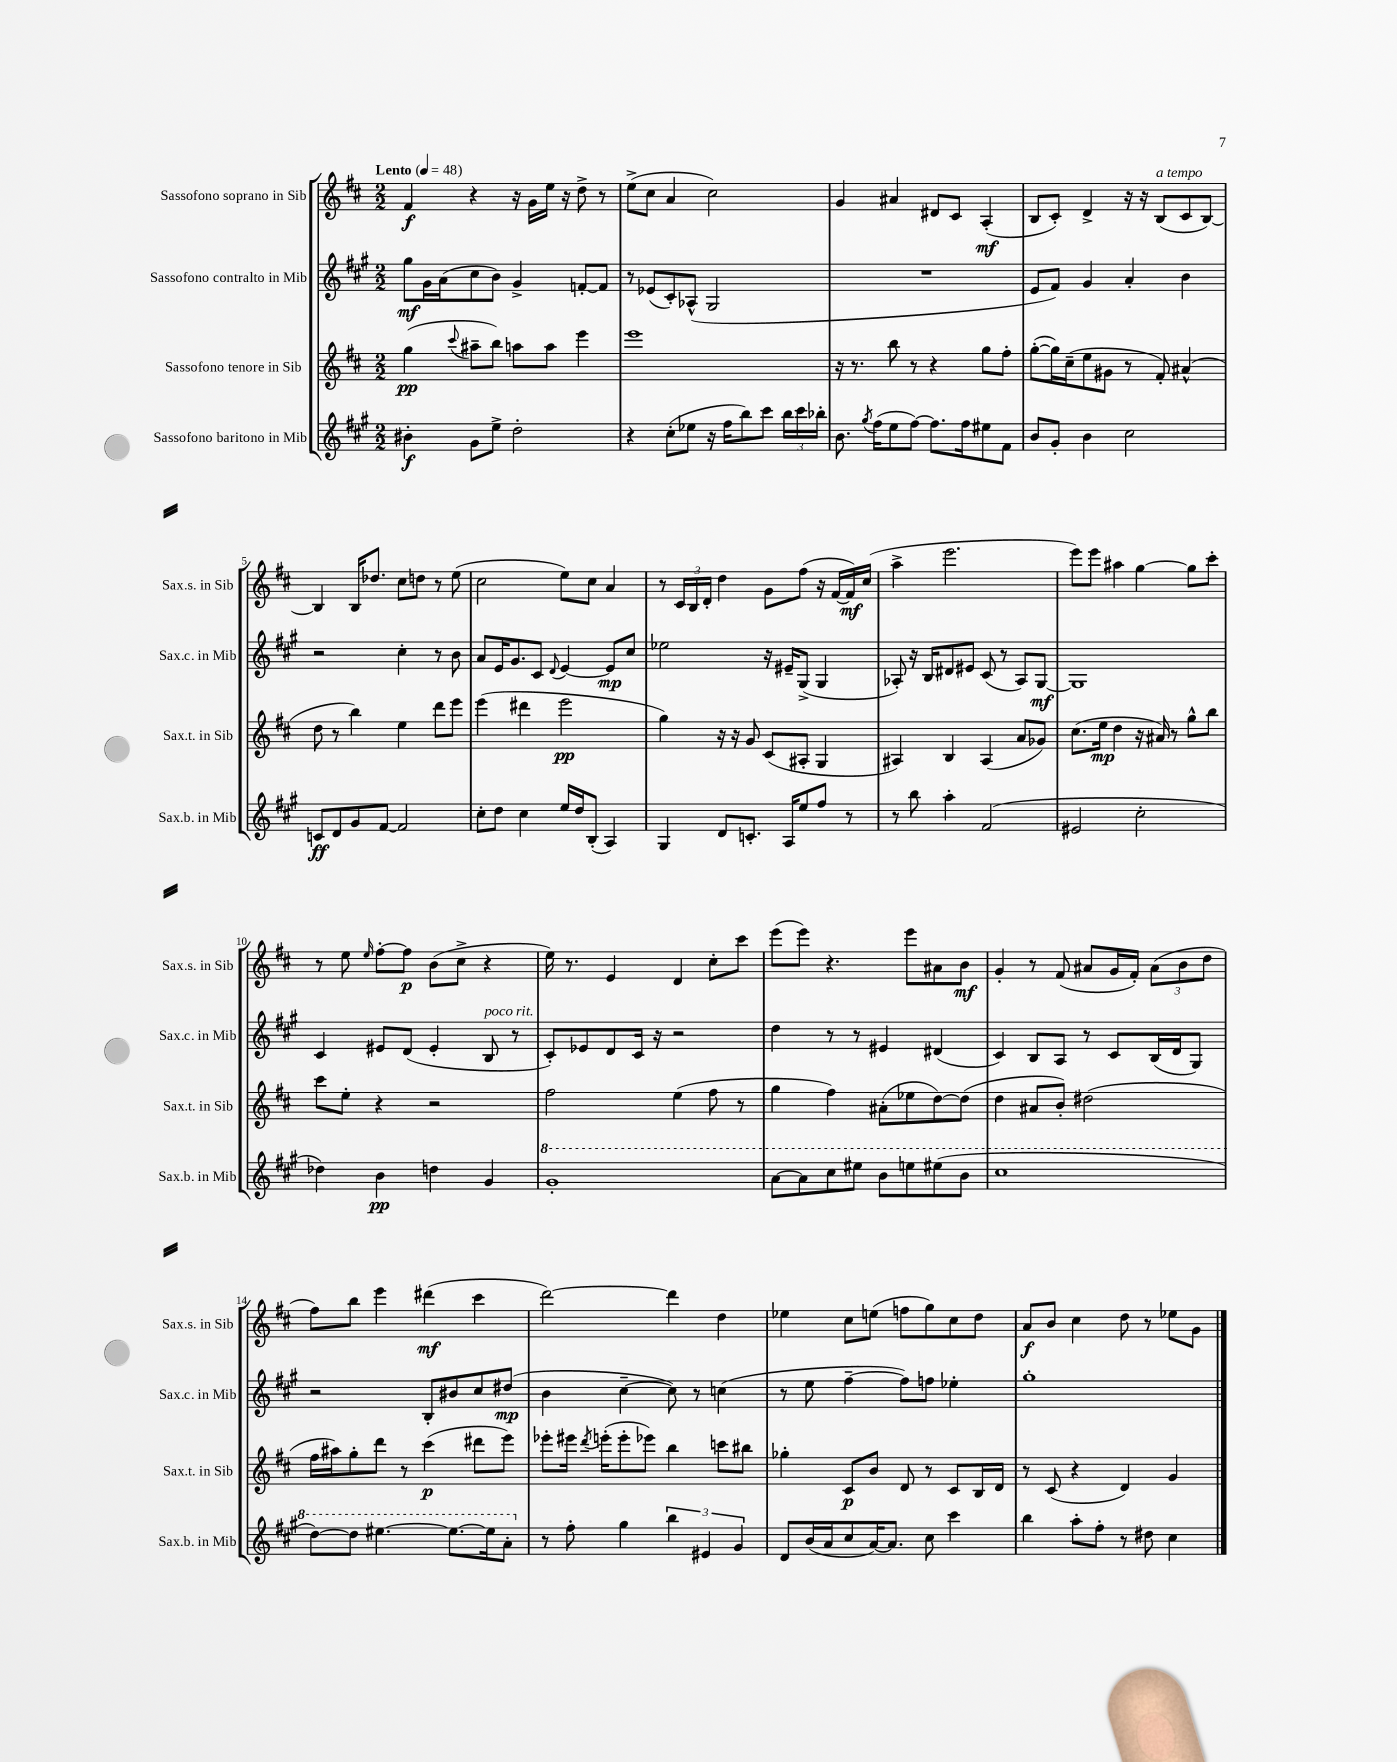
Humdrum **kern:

**kern	**kern	**kern	**kern
*staff4	*staff3	*staff2	*staff1
*clefG2	*clefG2	*clefG2	*clefG2
*k[f#c#g#]	*k[f#c#]	*k[f#c#g#]	*k[f#c#]
*M2/2	*M2/2	*M2/2	*M2/2
*MM48	*MM48	*MM48	*MM48
4b#'	(4gg	8gg#	4f#
.	.	16g#	.
.	.	(16a	.
.	8qqccc#	.	.
8g#	8aa#~	8cc#	4r
8ee^	8bb)	8b)	.
2dd'	8aa	4g#^	16r
.	.	.	16g
.	8aa	.	16ee
.	.	.	16r
.	4eee	[8f'	8dd^
.	.	8f]	8r
=	=	=	=
4r	1eee	8r	(8ee^
.	.	(8e-	8cc#
(8cc#'	.	8c#')	4a
8ee-	.	(8A-^^	.
16r	.	2G#	2cc#)
16ff#	.	.	.
8bb)	.	.	.
8ccc#	.	.	.
24bb	.	.	.
24ccc#	.	.	.
24bb-'	.	.	.
=	=	=	=
8.b	16r	1r	4g
.	8.r	.	.
8qgg#	.	.	.
(16ff#	.	.	.
8ee	8bb	.	4a#
[8ff#)	8r	.	.
8.ff#]	4r	.	8d#
.	.	.	8c#
16ff#	.	.	.
8ee#	8gg	.	(4A'
8f#	8ff#'	.	.
=	=	=	=
8b	([8gg'	8e	8B
8g#'	16gg])	8f#)	8c#')
.	(16cc#~	.	.
4b	8ee	4g#	4d^
.	8g#	.	.
2cc#	8r	4a'	16r
.	.	.	16r
.	8f#')	.	(8B
.	(4a#^^	4b	8c#
.	.	.	[8B)
=	=	=	=
8c	8dd	2r	4B]
8d	8r	.	.
8g#	4bb)	.	16B
.	.	.	8.dd-
[8f#	.	.	.
2f#]	4ee	4cc#'	8cc#
.	.	.	8dd
.	8ddd	8r	8r
.	8eee	8b	(8ee
=	=	=	=
8cc#'	(4eee	8a	2cc#
8dd	.	16e	.
.	.	8.g#	.
4cc#	4ddd#	.	.
.	.	8c#	.
.	.	8qqd	.
16ee	2eee	[4e	8ee)
16dd	.	.	.
(8B'	.	.	8cc#
4A)	.	8e]	4a
.	.	8cc#	.
=	=	=	=
4G#	4gg)	2ee-	8r
.	.	.	24c#
.	.	.	24B
.	.	.	24d'
8d	16r	.	4dd
.	16r	.	.
8.c'	8g	.	.
.	(8c#	16r	8g
16A	.	16e#~	.
8ee	8A#'	(8G#^	(8ff#
8ff#	4G	4G#	16r
.	.	.	[16f#
8r	.	.	16f#])
.	.	.	(16cc#
=	=	=	=
8r	4A#)	8A-')	4aa^
8bb	.	16r	.
.	.	16B	.
4aa'	4B	8d#	2.eee
.	.	8e#	.
(2f#	(4A#	(8c#	.
.	.	8r	.
.	8a	8A-)	.
.	8g-)	[8G#	.
=	=	=	=
2e#	(8.cc#	1G#]	8eee)
.	.	.	8eee
.	16ee	.	.
.	4dd	.	4aa#
2cc#'	16r	.	[4gg
.	16a#)	.	.
.	8r	.	.
.	8gg^^	.	8gg]
.	8bb	.	8ccc#'
=	=	=	=
4dd-)	8ccc#	4c#	8r
.	8ee'	.	8ee
.	.	.	16qqee
4b	4r	8e#	[8ff#'
.	.	(8d	8ff#]
4dd	2r	4e#'	(8b
.	.	.	8cc#^
4g#	.	8B	4r
.	.	8r	.
=	=	=	=
1gg#'	2ff#	8c#')	16ee)
.	.	.	8.r
.	.	8e-	.
.	.	8d	4e
.	.	16c#	.
.	.	16r	.
.	(4ee	2r	4d
.	8ff#	.	8cc#'
.	8r	.	8ccc#
=	=	=	=
[8aa	4gg	4dd	(8eee
8aa]	.	.	8eee)
8ccc#	4ff#)	8r	4.r
8eee#	.	8r	.
8bb	(8a#'	4e#	.
8eee	8ee-	.	8eee
(8eee#	[8dd)	(4d#	8a#
8bb	(8dd]	.	8b
=	=	=	=
1ccc#	4dd	4c#)	4g'
.	8a#	8B	8r
.	8b')	8A	(8f#
.	(2dd#	8r	8a#
.	.	8c#	16g
.	.	.	16f#')
.	.	(16B	(12a#
.	.	16d	.
.	.	.	12b
.	.	8G#)	.
.	.	.	12dd
=	=	=	=
[8ddd)	16ff#	2r	8ff#)
.	16aa#)	.	.
8ddd]	8gg'	.	8bb
[4.eee#	8ddd	.	4eee
.	8r	.	.
.	(4ccc#	8B'	(4ddd#
8.eee#_	.	8b#	.
.	8ddd#	8cc#	4ccc#
16eee#]	.	.	.
8aa'	8eee)	(8dd#	.
=	=	=	=
8r	8eee-'	4b	[2ddd)
8ff#'	16eee#	.	.
.	8qddd	.	.
.	(16eee'	.	.
4gg#	8eee'	[4cc#~	.
.	8eee-)	.	.
6bb	4bb	8cc#])	4ddd]
.	.	8r	.
6e#	.	.	.
.	8ccc	(4cc	4dd
6g#	.	.	.
.	8bb#	.	.
=	=	=	=
8d	4gg-'	8r	4ee-
(16b	.	8ee	.
16a	.	.	.
8cc#	8c#	[4ff#~	8cc#
[16a)	8b	.	(8ee
8.a]	.	.	.
.	8d	8ff#])	8ff
8cc#	8r	8ff	8gg)
4ccc#	8c#	4ee-'	8cc#
.	16B	.	8dd
.	16d	.	.
=	=	=	=
4bb	8r	1gg#'	8a
.	(8c#	.	8b
8aa'	4r	.	4cc#
8ff#'	.	.	.
8r	4d)	.	8dd
8dd#	.	.	8r
4cc#	4g	.	8ee-
.	.	.	8g
==	==	==	==
*-	*-	*-	*-
